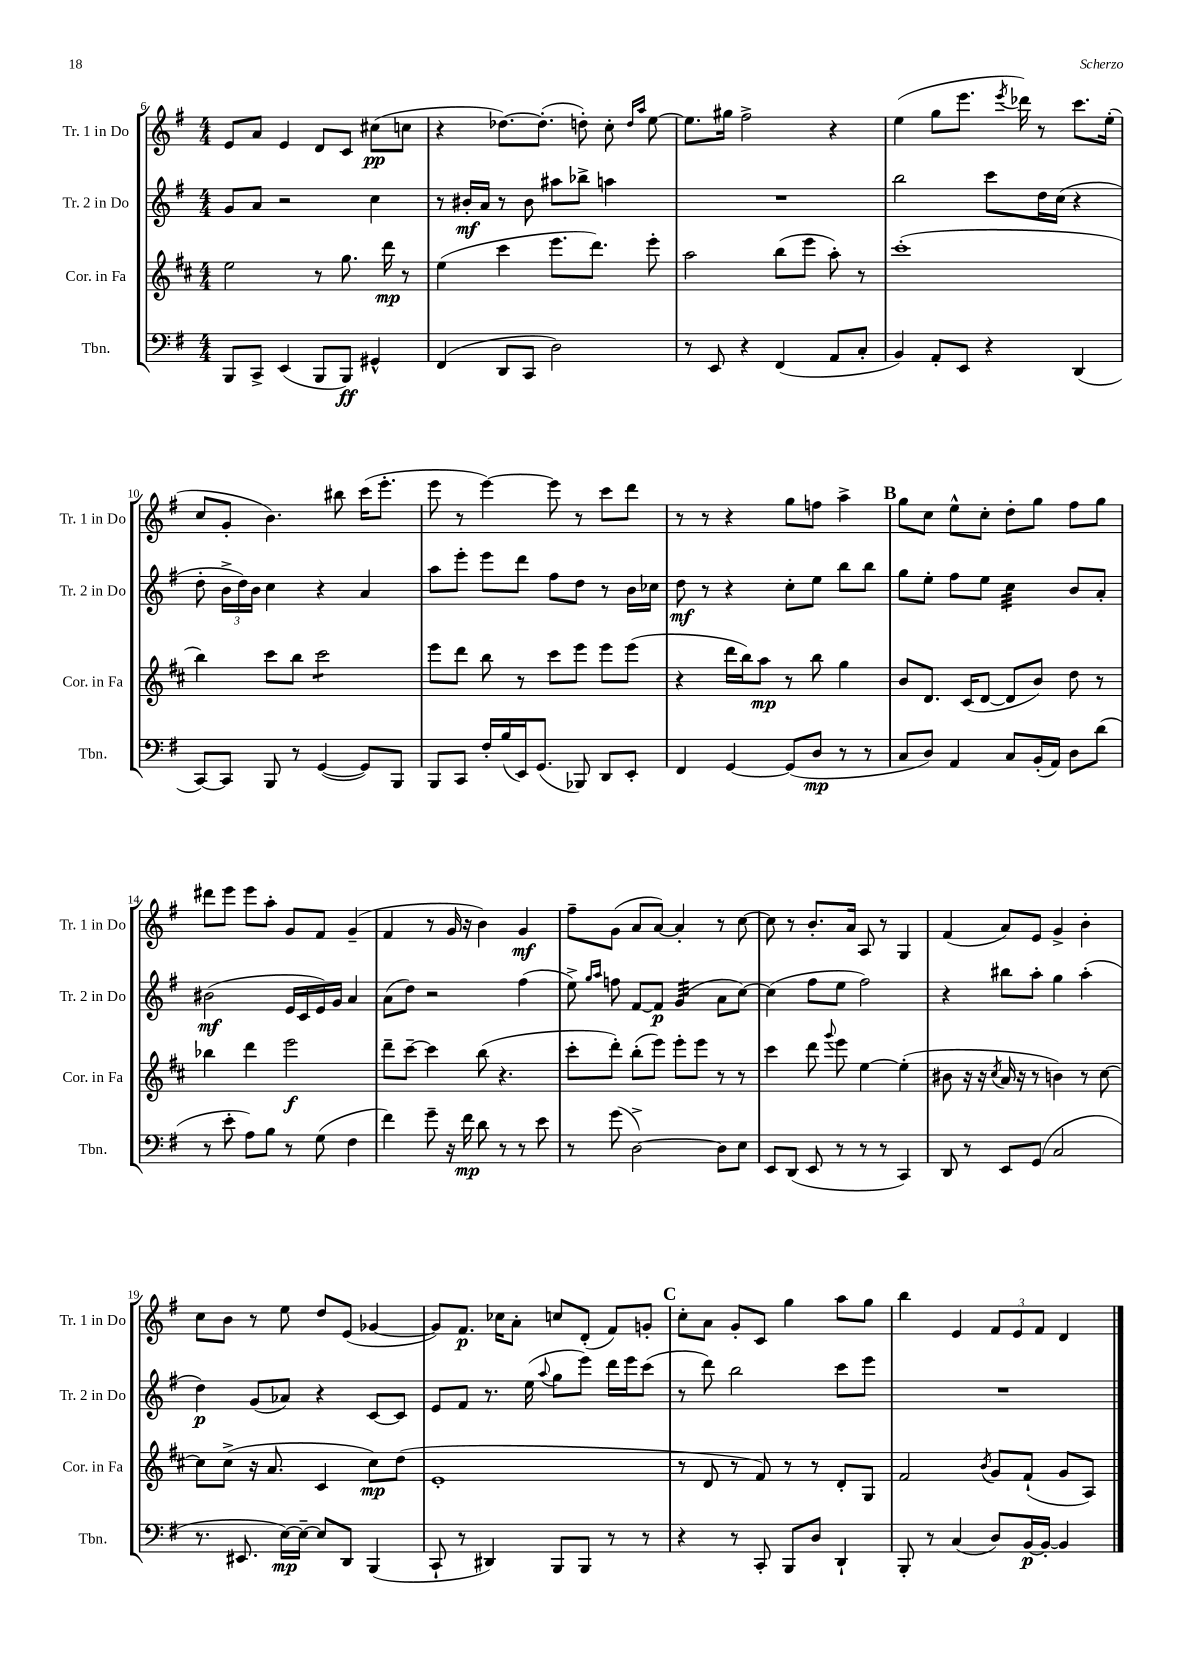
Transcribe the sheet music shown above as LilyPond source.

<<
\new StaffGroup <<
\new Staff = "s0" \with { instrumentName = "Tr. 1 in Do" shortInstrumentName = "Tr. 1 in Do" } {
    \clef treble \key g \major \numericTimeSignature \time 4/4
    \autoBeamOff e'8[ a'8] e'4 d'8[ c'8] cis''8[\pp( c''8] |
    r4 des''8.[~) des''8.]-.( d''8-.) c''8-. \grace { d''16[ a''16] } e''8~ |
    e''8.[ gis''16] fis''2-> r4 |
    e''4( g''8[ e'''8.] \acciaccatura { e'''8 } des'''16) r8 c'''8.[ e''16]-.( |
    c''8[ g'8]-. b'4.) bis''8 c'''16[( e'''8.]-. |
    e'''8 r8 e'''4~) e'''8 r8 c'''8[ d'''8] |
    r8 r8 r4 g''8[ f''8] a''4-> |
    \mark \markup { \bold "B" } g''8[ c''8] e''8[-^ c''8]-. d''8[-. g''8] fis''8[ g''8] |
    dis'''8[ e'''8] e'''8[ a''8]-. g'8[ fis'8] g'4--( |
    fis'4 r8 g'16 r16 b'4) g'4\mf |
    fis''8[-- g'8]( a'8[ a'8]~) a'4-. r8 c''8~ |
    c''8 r8 b'8.[-. a'16] a8 r8 g4 |
    fis'4( a'8[) e'8] g'4-> b'4-. |
    c''8[ b'8] r8 e''8 d''8[ e'8]( ges'4~ |
    ges'8[) fis'8.]\p ces''16[ a'8]-. c''8[ d'8]-.( fis'8[) g'8]-. |
    \mark \markup { \bold "C" } c''8[-. a'8] g'8[-. c'8] g''4 a''8[ g''8] |
    b''4 e'4 \tuplet 3/2 { fis'8[ e'8 fis'8] } d'4 \bar "|." |
}
\new Staff = "s1" \with { instrumentName = "Tr. 2 in Do" shortInstrumentName = "Tr. 2 in Do" } {
    \clef treble \key g \major \numericTimeSignature \time 4/4
    \autoBeamOff g'8[ a'8] r2 c''4 |
    r8 bis'16[-.\mf a'16] r8 bis'8 ais''8[ bes''8]-> a''4 |
    R1 |
    b''2 c'''8[ d''16 c''16]( r4 |
    d''8-. \tuplet 3/2 { b'16[-> d''16) b'16] } c''4 r4 a'4 |
    a''8[ e'''8]-. e'''8[ d'''8] fis''8[ d''8] r8 b'16[ ces''16] |
    d''8\mf r8 r4 c''8[-. e''8] b''8[ b''8] |
    \mark \markup { \bold "B" } g''8[ e''8]-. fis''8[ e''8] c''4:32 b'8[ a'8]-. |
    bis'2\mf( e'16[ c'16 e'16) g'16] a'4 |
    a'8[( d''8]) r2 fis''4( |
    e''8->) \grace { g''16[ a''16] } f''8 fis'8[~ fis'8]\p g'4:32( a'8[ c''8]~) |
    c''4( fis''8[ e''8] fis''2) |
    r4 bis''8[ a''8]-. g''4 a''4-.( |
    d''4\p) g'8[( aes'8]) r4 c'8[~ c'8] |
    e'8[ fis'8] r8. e''16( \appoggiatura { a''8 } g''8[ e'''8]) d'''16[ e'''16 c'''8]( |
    \mark \markup { \bold "C" } r8 d'''8) b''2 c'''8[ e'''8] |
    R1 \bar "|." |
}
\new Staff = "s2" \with { instrumentName = "Cor. in Fa" shortInstrumentName = "Cor. in Fa" } {
    \clef treble \key d \major \numericTimeSignature \time 4/4
    \autoBeamOff e''2 r8 g''8. d'''16\mp r8 |
    e''4( cis'''4 e'''8.[ d'''8.]) e'''8-. |
    a''2 b''8[( e'''8] a''8-.) r8 |
    cis'''1-.( |
    b''4) cis'''8[ b''8] cis'''2:8 |
    e'''8[ d'''8] b''8 r8 cis'''8[ e'''8] e'''8[ e'''8]( |
    r4 d'''16[ b''16) a''8]\mp r8 b''8 g''4 |
    \mark \markup { \bold "B" } b'8[ d'8.] cis'16[( d'8]~ d'8[ b'8]) d''8 r8 |
    bes''4 d'''4 e'''2\f |
    d'''8[-- cis'''8]~-- cis'''4 b''8( r4. |
    cis'''8[-. d'''8]-.) b''8[-.( e'''8]) e'''8[-. e'''8] r8 r8 |
    cis'''4 d'''8 \appoggiatura { g'''8 } e'''8 e''4~ e''4-.( |
    bis'8 r16 r16 \acciaccatura { cis''8 } a'16 r16 r8 b'4) r8 cis''8~ |
    cis''8[ cis''8]->( r16 a'8. cis'4 cis''8[\mp) d''8]( |
    e'1-. |
    \mark \markup { \bold "C" } r8 d'8 r8 fis'8) r8 r8 d'8[-. g8] |
    fis'2 \acciaccatura { b'8 } g'8[ fis'8]-!( g'8[ a8]) \bar "|." |
}
\new Staff = "s3" \with { instrumentName = "Tbn." shortInstrumentName = "Tbn." } {
    \clef bass \key g \major \numericTimeSignature \time 4/4
    \autoBeamOff b,,8[ c,8]-> e,4( b,,8[ b,,8]\ff) gis,4-^ |
    fis,4( d,8[ c,8] d2) |
    r8 e,8 r4 fis,4( a,8[ c8]-. |
    b,4) a,8[-. e,8] r4 d,4( |
    c,8[~) c,8] b,,8 r8 g,4~( g,8[) b,,8] |
    b,,8[ c,8] fis16[-. b16( e,16) g,8.]( bes,,8) d,8[ e,8]-. |
    fis,4 g,4~ g,8[( d8]\mp r8 r8 |
    \mark \markup { \bold "B" } c8[ d8]) a,4 c8[ b,16-.( a,16]) d8[ d'8]( |
    r8 e'8-. a8[) b8] r8 g8( fis4 |
    fis'4) g'8-- r16 fis'16\mp d'8 r8 r8 e'8 |
    r8 g'8( d2~->) d8[ e8] |
    e,8[ d,8]( e,8 r8 r8 r8 c,4) |
    d,8 r8 e,8[ g,8]( c2 |
    r8. eis,8. e16[~\mp) e16]~-- e8[ d,8] b,,4( |
    c,8-! r8 dis,4) b,,8[ b,,8] r8 r8 |
    \mark \markup { \bold "C" } r4 r8 c,8-. b,,8[ d8] d,4-! |
    b,,8-. r8 c4( d8[) b,16~\p b,16]~-. b,4 \bar "|." |
}
>>
>>
\layout { \context { \Score currentBarNumber = #6 } }
